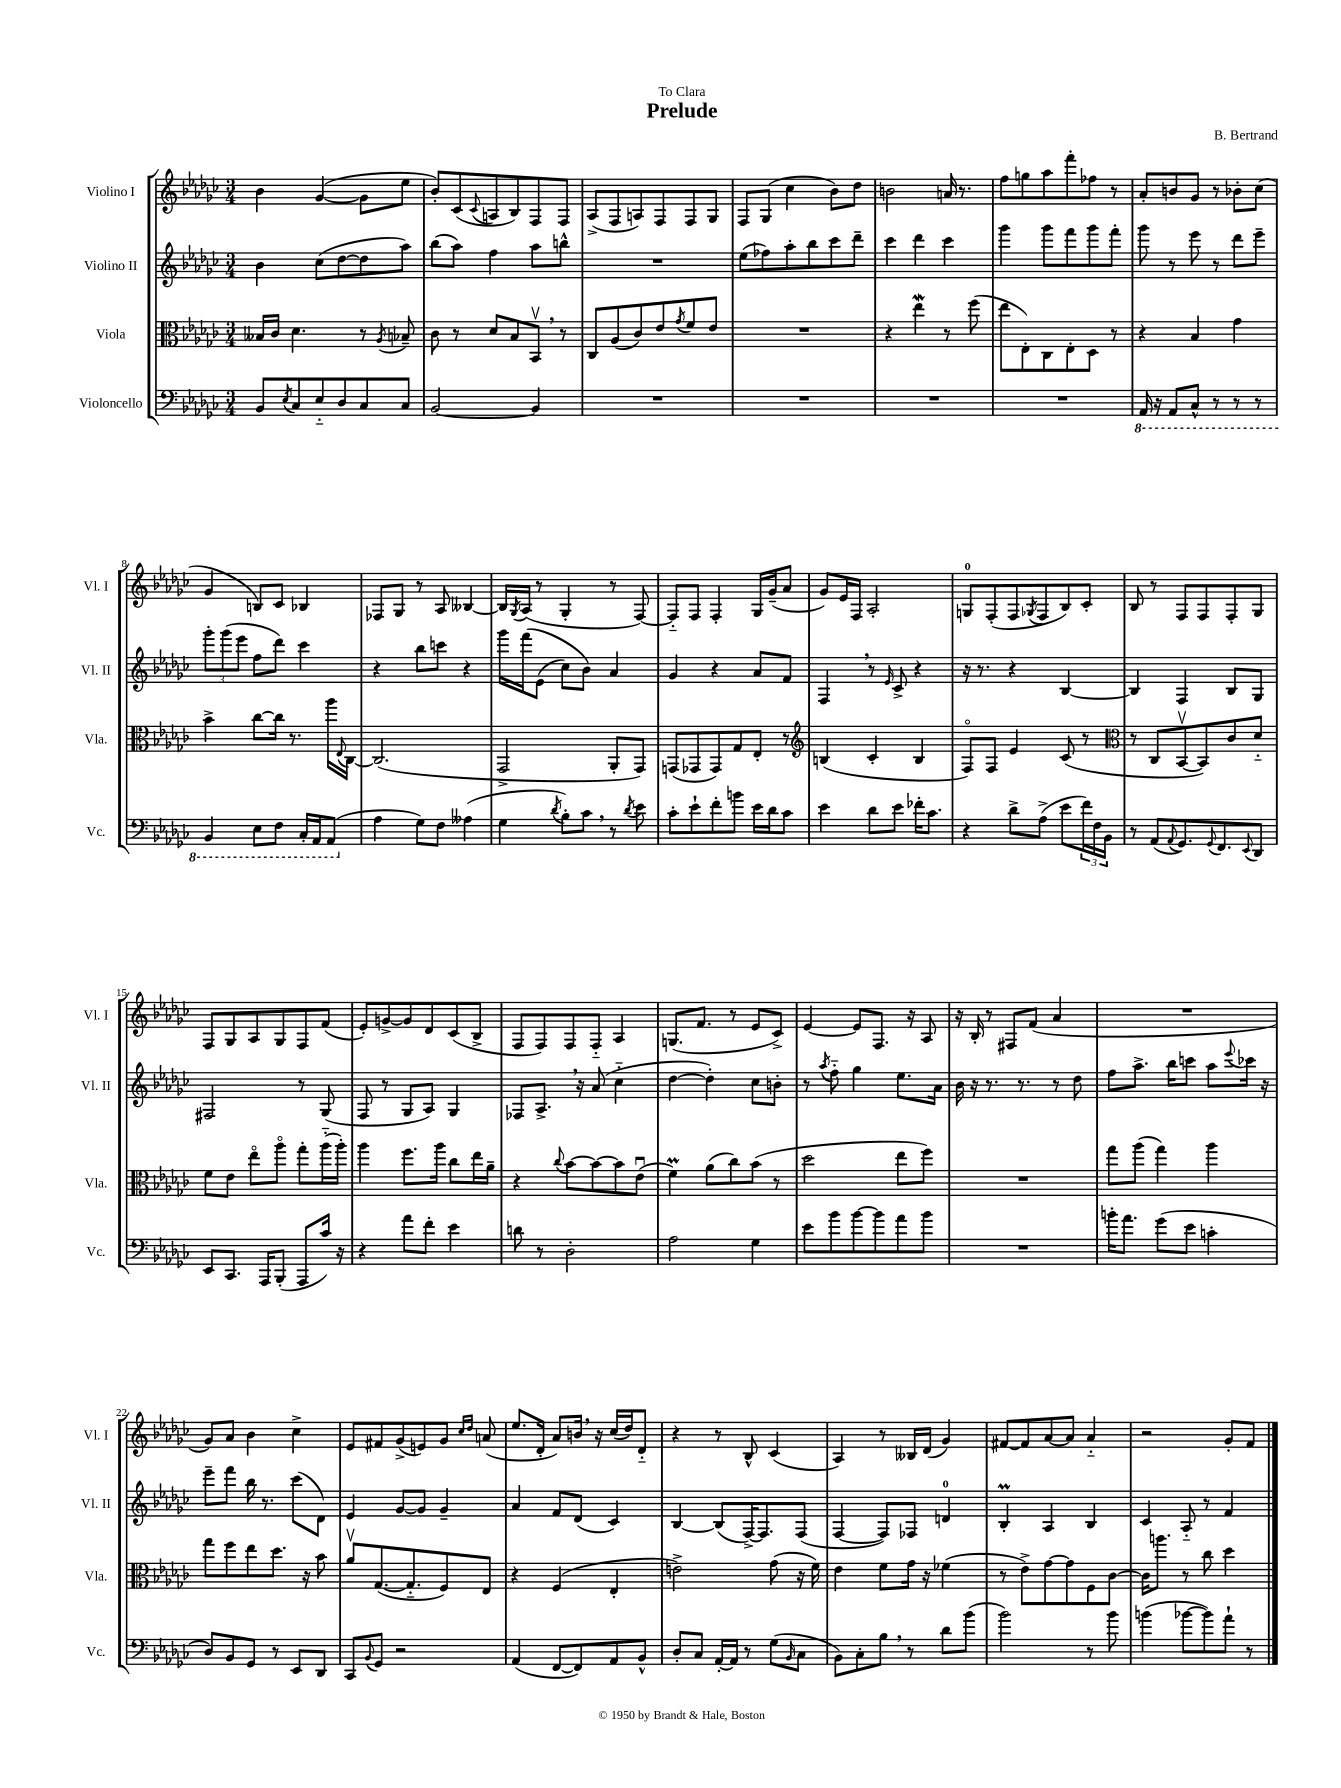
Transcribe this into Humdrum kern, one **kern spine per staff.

**kern	**kern	**kern	**kern
*part4	*part3	*part2	*part1
*staff4	*staff3	*staff2	*staff1
*I"Violoncello	*I"Viola	*I"Violino II	*I"Violino I
*I'Vc.	*I'Vla.	*I'Vl. II	*I'Vl. I
*clefF4	*clefC3	*clefG2	*clefG2
*k[b-e-a-d-g-c-]	*k[b-e-a-d-g-c-]	*k[b-e-a-d-g-c-]	*k[b-e-a-d-g-c-]
*M3/4	*M3/4	*M3/4	*M3/4
=1	=1	=1	=1
8BB-/L	16B--X/LL	4b-\	4b-\
.	16c-/JJ	.	.
8qE-/	.	.	.
8C-/	4.d-\	.	.
8E-/	.	(8cc-\L	([4g-/
8D-/	.	[8dd-\	.
8C-/	8r	8dd-\]	8g-\L]
.	8qA-/	.	.
8C-/J	8B-X~/	8aa-\J)	8ee-\J
=2	=2	=2	=2
[2BB-/	8c-\	(8bb-\L	8b-'/L)
.	8r	8aa-\J)	(8c-/
.	.	.	8qqc-/
.	8d-/L	4ff\	8An/
.	8B-/	.	8B-/)
4BB-/]	8BB-v,/J	8aa-\L	8F/
.	8r	8bbn^^\J	8F/J
=3	=3	=3	=3
2.r	8C-/L	2.r	(8A-^/L
.	(8A-/	.	8F/
.	8c-/)	.	8An/)
.	8e-/	.	8F/
.	8qg-/	.	.
.	8f/	.	8F/
.	8e-/J	.	8G-/J
=4	=4	=4	=4
2.r	2.r	(8ee-\L	8F/L
.	.	8ff-X\)	(8G-/J
.	.	8aa-'\	4cc-\
.	.	8bb-\	.
.	.	8ccc-\	8b-\L)
.	.	8ddd-~\J	8dd-\J
=5	=5	=5	=5
2.r	4r	4ccc-\	2bn\
.	4ee-W\	4ddd-\	.
.	8r	4ccc-\	16an/
.	.	.	8.r
.	(8ff\	.	.
=6	=6	=6	=6
2.r	8ee-\L	4ggg-\	8ff\L
.	8E-'\)	.	8ggn\
.	8C-\	8ggg-\L	8aa-\
.	8E-'\	8fff\	8fff'\
.	8D-\J	8ggg-\	8ff-X\J
.	8r	8fff'\J	8r
=7	=7	=7	=7
*8ba	*	*	*
16AAA-/	4r	8ggg-\	8a-'/L
16r	.	.	.
8AAA-/L	.	8r	8bn/
8CC-^^/J	4B-/	8eee-\	8g-/J
8r	.	8r	8r
8r	4g-\	8ddd-\L	8b-X'\L
8r	.	8eee-~\J	(8cc-\J
!!LO:LB:g=z
=8	=8	=8	=8
4BBB-/	4b-^\	12ggg-'\L	4g-/
.	.	(12ggg-\	.
.	.	12eee-\J	.
8EE-\L	[8cc-\L	8ff\L	8Bn/L)
8FF\J	16cc-\Jk]	8ddd-\J)	8c-/J
.	8.r	.	.
16CC-'/LL	.	4ccc-\	4B-X/
16AAA-/J	.	.	.
(8AAA-/J	16aa-\LL	.	.
.	8qqE-/	.	.
.	[16C-\JJ	.	.
=9	=9	=9	=9
*X8ba	*	*	*
4A-\	(2.C-/]	4r	8F-X/L
.	.	.	8G-/J
8G-\L)	.	8bb-\L	8r
8F\J	.	8cccn\J	8A-/
(4A--X\	.	4r	[4B--X/
=10	=10	=10	=10
4G-\	2GG-^/	16ggg-\LL	16B--/LL]
.	.	.	8qG-/
.	.	(16fff\J	(16A-/JJ
.	.	(8e-\J	8r
8qd-/	.	.	.
8B-'\L)	.	8cc-\L)	4G-'/
8c-,\J	.	8b-\J)	.
8r	8AA-'/L	4a-/	8r
8qd-/	.	.	.
8e-\	8GG-/J)	.	[8F/)
=11	=11	=11	=11
8c-'\L	(8GGn/L	4g-/	8F/L]
8e-`\	8GG-X/	.	8F/J
8f'\	8GG-/)	4r	4F'/
8bn\J	8G-/	.	.
16e-\LL	8E-'/J	8a-/L	16G-/LL
16d-\J	.	.	(16g-~/J
8c-\J	8r	8f/J	8a-/J
=12	=12	=12	=12
*	*clefG2	*	*
4e-\	(4Bn/	4F,/	8g-/L)
.	.	.	16e-/L
.	.	.	16F/JJ
8d-\L	4c-'/	8r	2A-'/
.	.	16qqe-/	.
8e-\J	.	8c-^/	.
16f-X'\KL	4B/	4r	.
8.c-\J	.	.	.
=13	=13	=13	=13
4r	8F/L)	16r	8Gn/L
.	.	8.r	.
.	8F/J	.	(8F'/
8d-^\L	4e-/	4r	8F/
.	.	.	8qG-X/
(8A-^\J	.	.	8F/
8e-\L	(8c-/	[4B-/	8B-/)
24f\L)	8r	.	8c-'/J
24F\	.	.	.
24BB-\JJ	.	.	.
=14	=14	=14	=14
*	*clefC3	*	*
8r	8r	4B-/]	8B-/
(8AA-/L	8C-/L	.	8r
8qqAA-/	.	.	.
8.GG-/)	[8BB-v/	4F/	8F/L
.	8BB-/])	.	8F/
8qqGG-/	.	.	.
8.FF/	.	.	.
.	8c-/	8B-/L	8F'/
8qqEE-/	.	.	.
8DD-/J	8d-/J	8G-/J	8G-/J
!!LO:LB:g=z
=15	=15	=15	=15
8EE-/L	8f\L	2F#X/	8F/L
8.CC-/J	8e-\J	.	8G-/
.	8ee-\L	.	8A-/
16AAA-/KL	.	.	.
(8BBB-'/J	8aa-\J	.	8G-/
8AAA-/L	8gg-'\L	8r	8F/
16c-/Jk)	(16aa-\L	(8G-/	(8f/J
16r	16aa-'\JJ)	.	.
=16	=16	=16	=16
4r	4aa-\	8F/	8e-'/L)
.	.	8r	[8gn^/
8a-\L	8.ff\L	8G-/L	8g/]
8f'\J	.	8A-/J)	8d-/
.	16aa-\Jk	.	.
4e-\	8cc-\L	4G-/	(8c-/
.	16ee-\L	.	8B-^/J
.	16a-~\JJ	.	.
=17	=17	=17	=17
8dn\	4r	8F-X/L	8F/L
8r	.	8.A-^,/J	8F/)
.	8qqcc-/	.	.
2D-'\	[8b-\L	.	8F/
.	.	16r	.
.	8b-\_	(8a-/	8F/J
.	8b-\]	4cc-\	4A-/
.	(8e-u\J	.	.
=18	=18	=18	=18
2A-\	4fm\)	[4dd-\	(8.Gn/L
.	.	.	8.f/J
.	(8a-\L	4dd-'\])	.
.	8cc-\)	.	8r
4G-\	(8b-\J	8cc-\L	8e-/L
.	8r	8bn'\J	8c-^/J)
=19	=19	=19	=19
8e-\L	2dd-\	8r	[4e-/
.	.	8qaa-/	.
8b-\	.	8ff\	.
[8b-\	.	4gg-\	8e-/L]
8b-\]	.	.	8.F/J
8a-\	8ee-\L	8.ee-\L	.
.	.	.	16r
8b-\J	8ff\J)	.	8A-/
.	.	16a-\Jk	.
=20	=20	=20	=20
2.r	2.r	16b-\	16r
.	.	16r	16B-'/
.	.	8.r	8r
.	.	.	8F#X/L
.	.	8.r	.
.	.	.	(8f/J
.	.	8r	4a-/
.	.	8dd-\	.
=21	=21	=21	=21
16bn'\KL	8gg-\L	8ff\L	2.r
8.a-\J	.	.	.
.	(8aa-\J	8.aa-^\J	.
(8g-\L	4gg-\)	.	.
.	.	16bb-\KL	.
8e-\J	.	8cccn\J	.
4cn'\	4aa-\	8aa-\L	.
.	.	8qqeee-/	.
.	.	16ccc-X\Jk	.
.	.	16r	.
!!LO:LB:g=z
=22	=22	=22	=22
8D-/L)	8gg-\L	8eee-~\L	8g-/L)
8BB-/	8ff\	8fff\J	8a-/J
8GG-/J	8ee-\	16bb-\	4b-\
.	.	8.r	.
8r	8.dd-\J	.	.
8EE-/L	.	(8ccc-\L	4cc-^\
.	16r	.	.
8DD-/J	8b-\	8d-\J)	.
=23	=23	=23	=23
8CC-/L	8a-v/L	4e-/	8e-/L
8qqBB-/	.	.	.
8GG-/J	([8.G-/	.	8f#X/
2r	.	[8g-/L	(8g-^/
.	8.G-/]	.	.
.	.	8g-/J]	8en/)
.	8F/)	4g-~/	8g-/J
.	.	.	16qqcc-/LL
.	.	.	16qqdd-/JJ
.	8E-/J	.	(8an/
=24	=24	=24	=24
(4AA-/	4r	4a-/	8.ee-/L
.	.	.	16d-'/Jk
[8FF/L	(4F/	8f/L	8a-/L)
8FF/])	.	(8d-/J	16bn,/Jk
.	.	.	16r
8AA-/	4E-'/	4c-/)	(16cc-/LL
.	.	.	16dd-/J)
8BB-^^/J	.	.	8d-/J
=25	=25	=25	=25
8D-'/L	2en^\)	[4B-/	4r
8C-/J	.	.	.
[16AA-'/LL	.	(8B-/L]	8r
16AA-/JJ]	.	.	.
8r	.	[16F^/K)	8B-^^/
.	.	8.F/]	.
(8G-\L	(8g-\	.	(4c-/
16qqBB-/	.	.	.
8C-\J	16r	(8F/J	.
.	16f\)	.	.
=26	=26	=26	=26
8BB-\L)	4e-\	[4F/	4A-/)
8C-'\	.	.	.
8B-,\J	8f\L	8F/L])	8r
8r	16g-\Jk	8F-X/J	16B--X/LL
.	16r	.	(16d-/JJ
8d-\L	(4f-X\	4dn/	4g-/)
(8b-\J	.	.	.
=27	=27	=27	=27
2b-\)	8r	4B-m'/	[8f#X/L
.	8e-^\L)	.	8f#/]
.	[8g-\	4A-/	[8a-/
.	8g-\]	.	8a-/J]
8r	8F\	4B-/	4a-/
8b-\	[8c-\J	.	.
=28	=28	=28	=28
(4bn\	16c-\KL]	4c-/	2r
.	8.aan\J	.	.
[8b-X\L	8r	8A-/	.
8b-\])	8cc-\	8r	.
8a-`\J	4dd-\	4f/	8g-'/L
8r	.	.	8f/J
==	==	==	==
*-	*-	*-	*-
